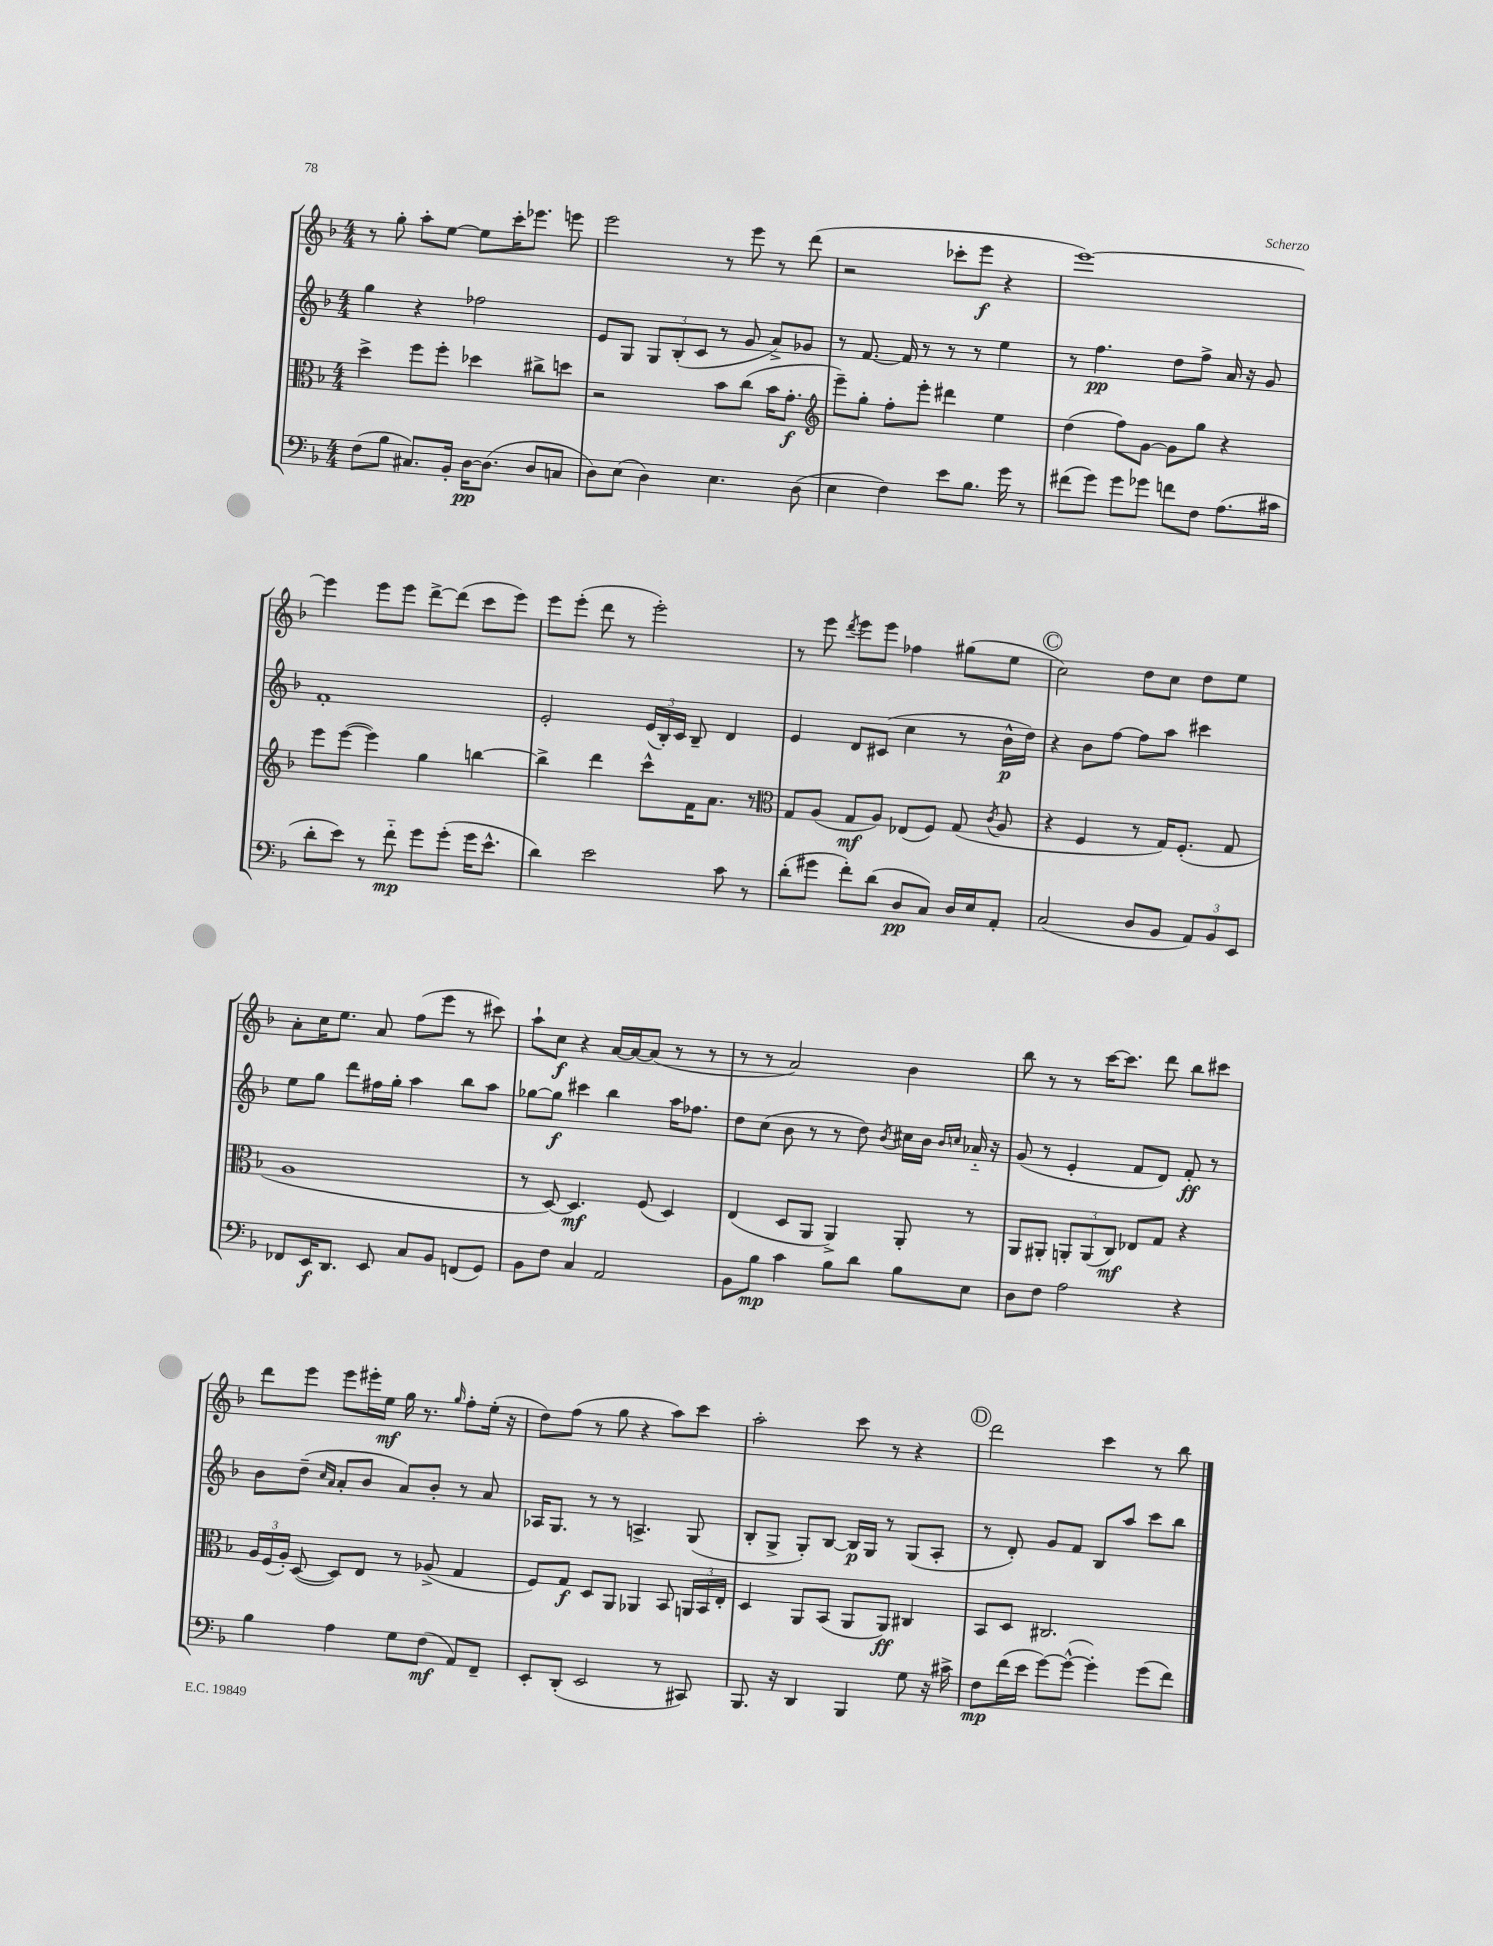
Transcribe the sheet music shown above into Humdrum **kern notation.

**kern	**kern	**kern	**kern
*staff4	*staff3	*staff2	*staff1
*clefF4	*clefC3	*clefG2	*clefG2
*k[b-]	*k[b-]	*k[b-]	*k[b-]
*M4/4	*M4/4	*M4/4	*M4/4
(8F\L	4dd^\	4gg\	8r
8B-\J	.	.	8gg'\
8.C#/L)	8ff\L	4r	8aa'\L
.	8ff'\J	.	[8ee\J
16BB-'/Jk	.	.	.
[16D\LK	4dd-\	2ff-\	8ee\]L
(8.D\]J	.	.	.
.	.	.	16ccc'\K
.	.	.	8.eee-\J
8D/L	8cc#^\L	.	.
8C/J	8dd\J	.	8eee\
=	=	=	=
8D\L)	2r	8e/L	2eee\
(8E\J	.	8G/J	.
4D\)	.	12G/L	.
.	.	(12B-'/	.
.	.	12c/J	.
4.E\	8b-\L	8r	8r
.	(8cc\J	8g/	8eee\
.	16b-\LK	8a^/L)	8r
.	8.g'\J	.	.
(8D\	.	8g-/J	(8ddd\
=	=	=	=
*	*clefG2	*	*
4E\	8eee~\L)	8r	2r
.	8gg'\J	[8.f/	.
4F\)	8ff'\L	.	.
.	.	16f/]	.
.	8eee'\J	8r	.
8e\L	4ddd#\	8r	8ccc-'\L
8.B-\J	.	8r	8eee\J
.	4ee\	4ee\	4r
16g\	.	.	.
8r	.	.	.
=	=	=	=
(8f#\L	(4dd\	8r	[1eee)
8g\J)	.	4.ff\	.
8g\L	8ff\L)	.	.
8g-\J	[8g\J	.	.
8f\L	8g\]L	8dd\L	.
8F\J	8gg\J	8ff^\J	.
(8.A\L	4r	16a/	.
.	.	16r	.
.	.	8g/	.
16c#\Jk	.	.	.
=	=	=	=
8d'\L	8eee\L	1f'	4eee\]
8e\J)	([8eee\J	.	.
8r	4eee\])	.	8eee\L
8f'~\	.	.	8eee\J
8g\L	4gg\	.	[8ddd^\L
(8g'\J	.	.	(8ddd\]J
16g\LK	[4bb\	.	8ccc\L
8.e^^\J	.	.	.
.	.	.	8eee\J)
=	=	=	=
4d\)	4bb^\]	2e'/	8eee\L
.	.	.	(8eee'\J
2e\	4ddd\	.	8ddd\
.	.	.	8r
.	8ccc^^\L	(24e/LL	2eee'\)
.	.	24B-'/)	.
.	.	24c/JJ	.
.	16f\K	8B-~/	.
.	8.a\J	.	.
8c\	.	4d/	.
8r	8r	.	.
=	=	=	=
*	*clefC3	*	*
(8d'\L	8G/L	4e/	8r
8g#\J	(8A/J	.	8eee\
.	.	.	8qddd/
8f'\L)	8G/L	8d/L	8eee\L
(8d\J	8A/J)	(8c#/J	8eee\J
8D/L	(8E-/L	4cc\	4ff-\
8C/J)	8F/J)	.	.
16D/LL	(8G/	8r	(8gg#\L
16E/J	.	.	.
.	8qc/	.	.
8AA'/J	8A/	16b-^^\LL	8ee\J
.	.	16dd\JJ)	.
=	=	=	=
(2C/	4r	4r	2cc\)
.	4F/	8b-\L	.
.	.	[8ff\J	.
8D/L	8r	8ff\]L	8dd\L
8BB-/J	16G/LK)	8aa\J	8cc\J
.	(8.F'/J	.	.
12AA/L)	.	4ccc#\	8dd\L
12BB-/	.	.	.
.	8G/	.	8ee\J
12EE/J	.	.	.
=	=	=	=
8FF-/L	1A	8ee\L	8a'\L
16EE/K	.	8gg\J	16cc\K
8.DD/J	.	.	8.ee\J
.	.	8ddd\L	.
8EE/	.	16ff#\L	8a/
.	.	16gg'\JJ	.
8C/L	.	4aa\	(8ff\L
8BB-/J	.	.	8eee\J
(8FF/L	.	8bb-\L	8r
8GG/J)	.	8aa\J	8ccc#\)
=	=	=	=
8BB-\L	8r	[8gg-\L	8aa`\L
8F\J	[8D/)	8gg-\]J	8cc\J
4C/	4.D/]	4ccc#\	4r
2AA/	.	4bb-\	[16a/LL
.	.	.	16a/_J
.	(8F/	.	(8a/]J
.	4D/)	16aa\LK	8r
.	.	8.ff-\J	.
.	.	.	8r
=	=	=	=
8BB-\L	(4E/	8dd\L	8r
8B-\J	.	(8cc\J	8r
4c\	8D/L	8b-\	2a/)
.	8AA/J	8r	.
8B-\L	4AA^/)	8r	.
8d\J	.	8dd\)	.
.	.	8qb-/	.
8B-\L	8AA'/	16cc#\LL	4b-\
.	.	16b-\JJ	.
.	.	16qqb-/LL	.
.	.	16qqcc/JJ	.
8E\J	8r	16a-'~/	.
.	.	16r	.
=	=	=	=
8D\L	8AA/L	(8g/	8bb-\
8F\J	8AA#'/J	8r	8r
2A\	12AA'/L	4e'/	8r
.	(12AA/	.	.
.	.	.	[16ccc\LK
.	12C/J)	.	.
.	.	.	8.ccc\]J
.	8E-/L	8f/L	.
.	8G/J	8d/J)	8ddd\
4r	4r	8f'/	8bb-\L
.	.	8r	8ccc#\J
=	=	=	=
4B-\	24A/LL	8b-\L	8ddd\L
.	(24F/	.	.
.	24A'/JJ)	.	.
.	([8D/	(8dd~\J	8eee\J
.	.	16qqcc/LL	.
.	.	16qqa/JJ	.
4A\	8D/]L)	8a'/L	8eee\L
.	8E/J	8b-/J	16eee#'\L
.	.	.	16ee\JJ
8G\L	8r	8a/L)	16gg\
.	.	.	8.r
(8F\J	(8A-^/	8b-'/J	.
.	.	.	16qqgg/
8AA/L)	4G/	8r	8ff'\L
8FF~/J	.	8a/	(16ee'\Jk
.	.	.	16r
=	=	=	=
8EE'/L	8F/L)	16A-/LK	8dd\L)
.	.	8.G/J	.
(8DD'/J	8G/J	.	(8ff\J
2EE/	8D/L	8r	8r
.	8AA/J	8r	8gg\
.	4AA-/	4.A^/	4r
8r	8BB-/	.	8aa\L)
8CC#/)	24AA/LL	(8G/	8ccc\J
.	24BB-/	.	.
.	24E'/JJ	.	.
=	=	=	=
8.BBB-/	4D/	8B-'/L	2aa'\
.	.	8G^/J	.
16r	.	.	.
4DD/	8AA/L	8G'/L)	.
.	(8BB-/J	[8B-/J	.
4BBB-/	8AA/L	16B-/]LL	8ccc\
.	.	16G/JJ	.
.	8AA/J)	8r	8r
8G\	4C#/	(8G/L	4r
16r	.	8A'/J	.
16c#^\	.	.	.
=	=	=	=
8F\L	8BB-/L	8r	2ddd\
(16f\L	8D/J	8d'/)	.
16e\JJ	.	.	.
[8g\L)	2.C#/	8g/L	.
(8g^^\_J	.	8f/J	.
4g'\])	.	8B-/L	4ccc\
.	.	8aa/J	.
(8g\L	.	8ccc\L	8r
8f\J)	.	8bb-\J	8bb-\
==	==	==	==
*-	*-	*-	*-
